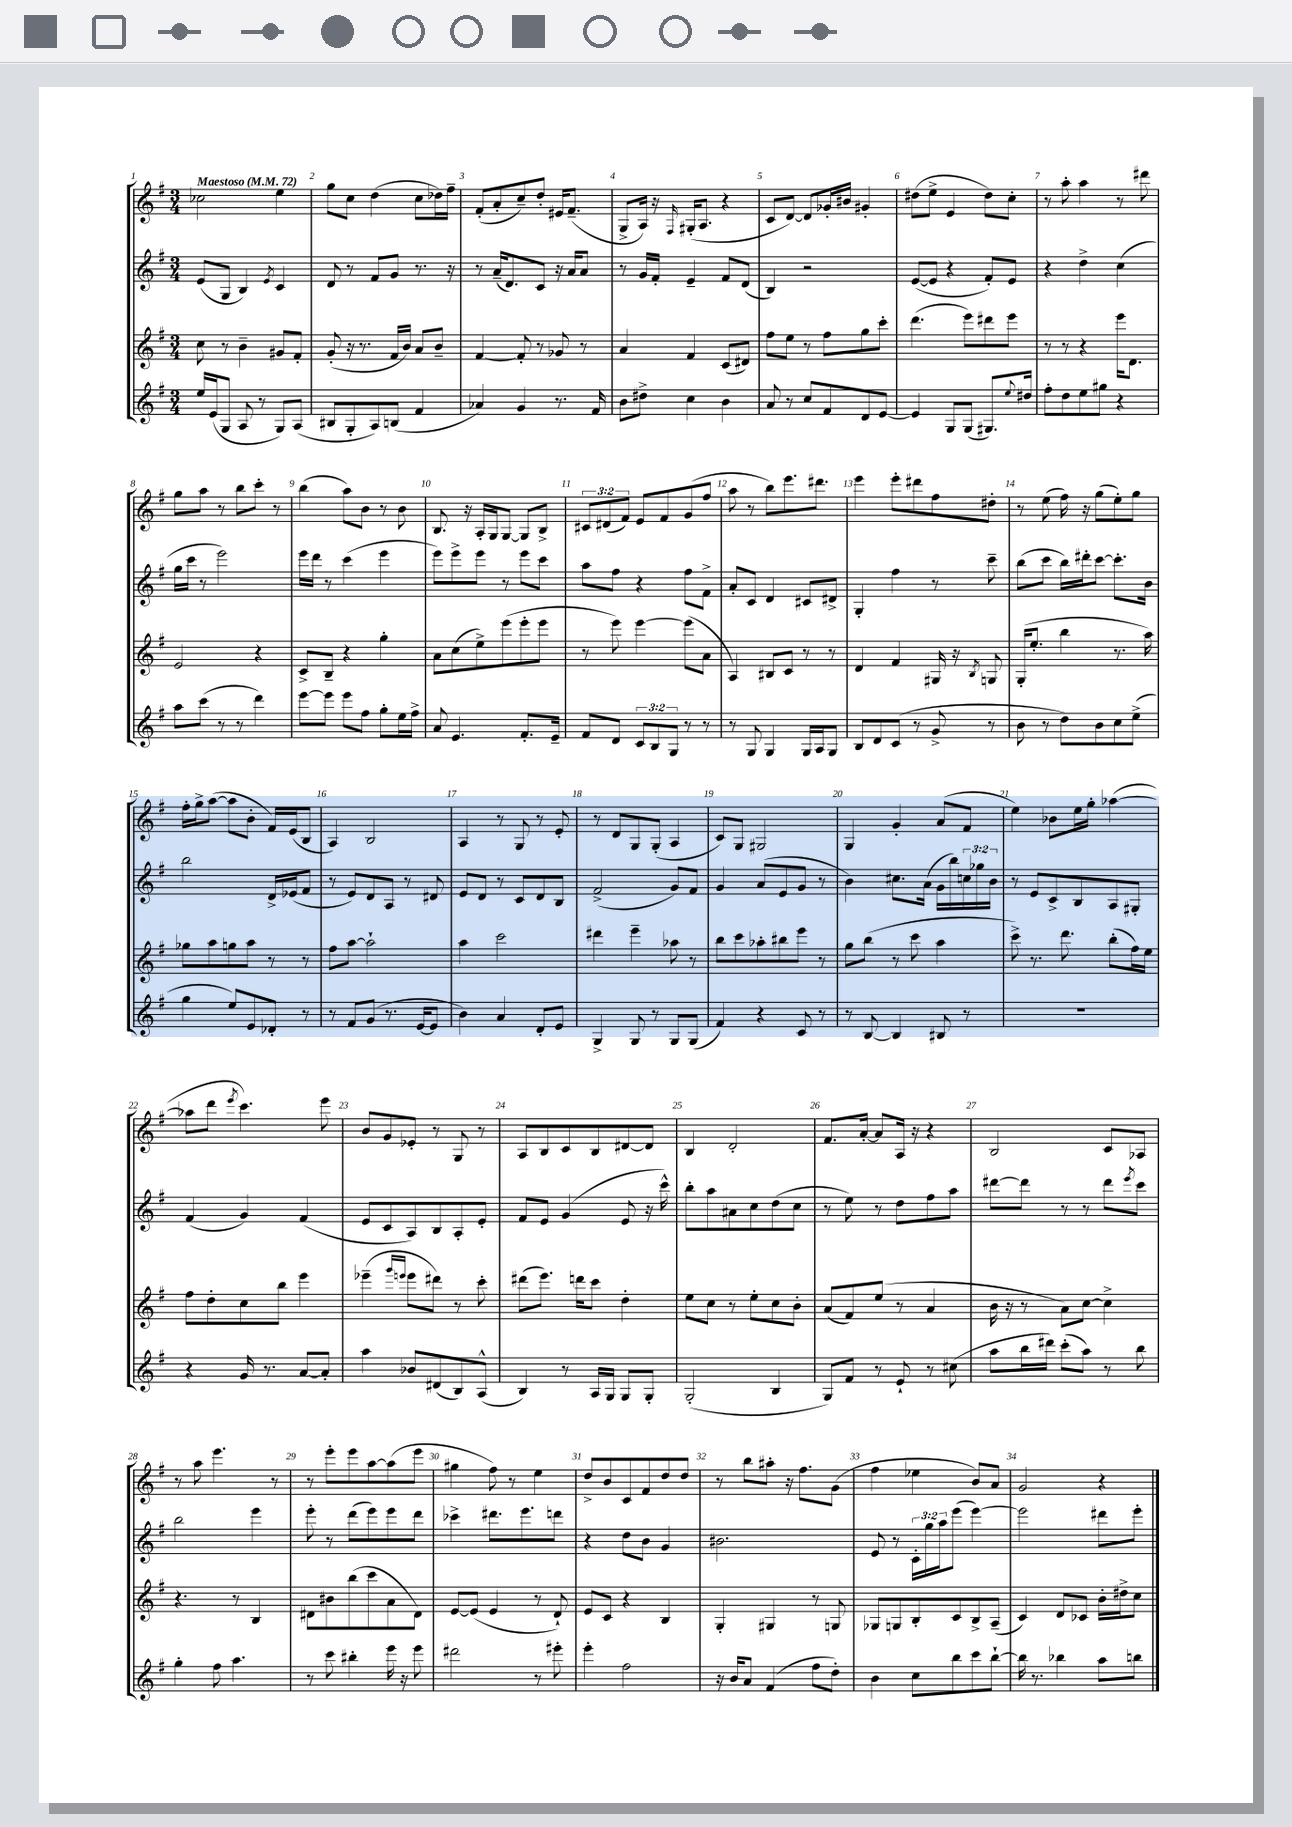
<<
\new StaffGroup <<
\new Staff = "s0" {
    \clef treble \key g \major \numericTimeSignature \time 3/4 \override Staff.TupletNumber.text = #tuplet-number::calc-fraction-text \tempo "Maestoso" 4 = 72
    ces''2 e''4 |
    g''8 c''8 d''4( c''8 des''16) fis''16-- |
    fis'8-.( a'8-. c''8--) d''8-. eis'16 fis'8.--( |
    g8-> a16) r16 \grace { fis16 } gis16-.( a8. r4 |
    c'8 d'8~) d'8 ges'16-. bis'16 gis'4-. |
    dis''8( e''8-> e'4 dis''8) c''8-. |
    r8 a''8-. a''4 r8 dis'''8 |
    g''8 a''8 r8 b''8 c'''8-. r8 |
    b''4( a''8) b'8 r8 b'8 |
    b8. r16 a16-. g16 g8~ g8 b8-> |
    \tuplet 3/2 { cis'8 dis'8( fis'8) } e'8 fis'8 g'8( fis''8 |
    a''8 r8 b''8) e'''8. dis'''8. |
    e'''4 e'''8-. dis'''8 fis''8 dis''8-. |
    r8 e''8( fis''16) r16 g''8( e''8-.) g''8 |
    fis''16-. g''16-> a''8~( a''8 b'8-. fis'16) e'16( b8 |
    a4) b2 |
    a4 r8 g8 r8 e'8-. |
    r8 d'8 g8 g8-.( a4 |
    c'8) g8 gis2 |
    g4 g'4-. a'8( fis'8 |
    e''4) bes'8 e''16 g''16-. aes''4~( |
    aes''8 d'''8 \acciaccatura { e'''8 } c'''4.) e'''8 |
    b'8 g'8 ees'8-. r8 g8 r8 |
    a8 b8 c'8 b8 dis'8~ dis'8 |
    b4 d'2-. |
    fis'8. a'16~-. a'8 a16 r16 r4 |
    b2 c'8 aes8 |
    r8 a''8 e'''4. r8 |
    r8 e'''8-. e'''8 a''8~ a''8( e'''8 |
    gis''4 fis''8) r8 e''4 |
    d''8-> b'8 c'8 fis'8 d''8 d''8 |
    r8 b''8 ais''8-. r16 fis''8. g'8( |
    fis''4 ees''4 b'8) a'8 |
    g'2 r4 \bar "|." |
}
\new Staff = "s1" {
    \clef treble \key g \major \numericTimeSignature \time 3/4 \override Staff.TupletNumber.text = #tuplet-number::calc-fraction-text
    e'8( g8 b4) \acciaccatura { e'8 } c'4 |
    d'8 r8 fis'8 g'8 r8. r16 |
    r8 a'16--( d'8.) c'8 r16 a'16 a'8 |
    r8 g'16 fis'16-. e'4-- fis'8 d'8( |
    b4) r2 |
    e'8~( e'8 r4 fis'8-.) e'8 |
    r4 d''4-> c''4( |
    g''16 c'''16 r8 e'''2) |
    e'''16 d'''16 r8 c'''4( e'''4 |
    e'''8) e'''8-> e'''8 r8 e'''8 c'''8 |
    a''8 fis''8 r4 fis''8 fis'8-> |
    a'8-. c'8 d'4 cis'8 dis'8-> |
    g4-. fis''4 r8 c'''8-- |
    b''8( c'''8 b''16) dis'''16-. c'''8~ c'''8.-. b'16 |
    b''2 d'16-> ees'16( fis'8 |
    r8 e'8) d'8 a8 r8 dis'8 |
    e'8 d'8 r8 c'8 d'8 b8 |
    fis'2->( g'8) fis'8 |
    g'4 a'8( e'8 g'8 r8 |
    b'4) cis''8. a'16( g'16 b''16) \tuplet 3/2 { c''16 ges''16 b'16 } |
    r8 e'8 c'8-> b8 a8 gis8-. |
    fis'4( g'4) fis'4( |
    e'8 c'8 a8) b8 a8-. e'8-. |
    fis'8 e'8 g'4( e'8 r16 c'''16-^) |
    b''8-. a''8 ais'8 c''8 d''8( c''8 |
    r8 e''8) r8 d''8 fis''8 a''8 |
    dis'''8~ dis'''8 r8 r8 dis'''8 \acciaccatura { e'''8 } c'''8 |
    b''2 e'''4 |
    e'''8-. r8 d'''8( e'''8) e'''8 d'''8 |
    ces'''4-> dis'''8. e'''8. d'''8 |
    r4 d''8 b'8 g'4 |
    bis'2. |
    e'8 r8 \tuplet 3/2 { c'16-. g''16 a''16 } e'''8( e'''4~) |
    e'''2 dis'''8 e'''8-. \bar "|." |
}
\new Staff = "s2" {
    \clef treble \key g \major \numericTimeSignature \time 3/4
    c''8 r8 b'4-- gis'8 fis'8-. |
    g'8-.( r16 r8. fis'16 b'16) a'8 b'8-- |
    fis'4~ fis'8-. r8 ges'8 r8 |
    a'4 fis'4 c'8( dis'8) |
    fis''8 e''8 r8 fis''8 g''8 c'''8-. |
    d'''4.( e'''8) dis'''8 e'''8 |
    r8 r8 r4 e'''16 d'8. |
    e'2 r4 |
    c'8-> b8-- r4 g''4-. |
    a'8 c''8( e''8->) e'''8( e'''8-. e'''8 |
    r8 e'''8) e'''4~ e'''8( a'8 |
    a4) bis8 c'8 r8 r8 |
    d'4 fis'4 gis16 r16 \acciaccatura { b8 } g8 |
    g16-.( e''8.-. b''4 r8. a''16) |
    ges''8 a''8 g''8 a''8 r8 r8 |
    fis''8 a''8~ a''2-! |
    a''4 c'''2 |
    dis'''4 e'''4-- aes''8 r8 |
    b''8 c'''8 aes''8-. bis''8 e'''8 r8 |
    g''8 b''8( r8 c'''8 a''4 |
    c'''8->) r8. d'''8. b''8-.( fis''16) e''16 |
    fis''8 d''8-. c''8 b''8 e'''4 |
    ees'''4--( \grace { g'''16 e'''16 } e'''8 dis'''8) r8 c'''8-. |
    dis'''8( e'''8.) d'''16 c'''8 d''4-. |
    e''8 c''8 r8 e''8-. c''8 b'8-. |
    a'8( fis'8) e''8( r8 a'4 |
    b'16 r16 r8 a'8) c''8~ c''4-> |
    r4. r8 b4 |
    dis'8 bis'8 b''8( c'''8 a'8 dis'8) |
    e'8~ e'8( e'4 r8 d'8-!) |
    e'8 c'8 r4 b4 |
    g4-. gis4 r8 g8 |
    ges8 g8 b8-. c'8 b8-> a8--( |
    c'4) d'8 ces'8 b'16-. dis''16-> c''8 \bar "|." |
}
\new Staff = "s3" {
    \clef treble \key g \major \numericTimeSignature \time 3/4 \override Staff.TupletNumber.text = #tuplet-number::calc-fraction-text
    e''16 e'16( g8 a8 r8 g8) a8( |
    bis8 g8-. a8) b8( fis'4 |
    aes'4) g'4 r8. fis'16 |
    b'8 dis''8-> c''4 b'4 |
    a'8 r8 c''8 fis'8 d'8 e'8~ |
    e'4 g8 g8( gis8.) \appoggiatura { e''8 } dis''16 |
    fis''8-. d''8 e''8 gis''8 r4 |
    a''8 c'''8( r8 r8 d'''4) |
    e'''8~ e'''8 e'''8 fis''8 g''8-. e''16 fis''16-> |
    a'8 e'4. fis'8.-. e'16-- |
    fis'8 d'8 \tuplet 3/2 { c'8 b8 g8 } r8 r8 |
    r8 g8 g4 g16 a16 g8 |
    b8 d'8 c'8( r8 g'8-> r8 |
    b'8 r8 d''8) b'8 c''8 e''8->( |
    g''4 e''8) e'8 des'8-. r8 |
    r8 fis'8 g'8( r8. e'16~ e'8 |
    b'4) a'4 d'8-. e'8 |
    g4-> g8 r8 g8 g8( |
    fis'4) r4 c'8 r8 |
    r8 b8~ b4 bis8 r8 |
    R2. |
    r4 g'16 r8. a'8~ a'8-. |
    a''4 bes'8 dis'8( b8) a8-^( |
    b4) r8 a16 g16 g8 g8-. |
    g2-.( b4 |
    g8) fis'8 r8 e'8-! r8 cis''8( |
    a''8 b''16 dis'''16) c'''8-.( a''8) r8 b''8 |
    g''4-. fis''8 a''4. |
    r8 c'''8 bis''4-. e'''16 r16 e'''8 |
    dis'''2 r8 eis'''8-. |
    e'''4-. fis''2 |
    r16 b'16 a'8 fis'4( fis''8 d''8-.) |
    b'4 c''8 b''8 c'''8 b''8~-! |
    b''16 r8. bes''4 a''8 b''8 \bar "|." |
}
>>
>>
\layout { \context { \Score \override BarNumber.break-visibility = ##(#f #t #t) barNumberVisibility = #all-bar-numbers-visible } }
